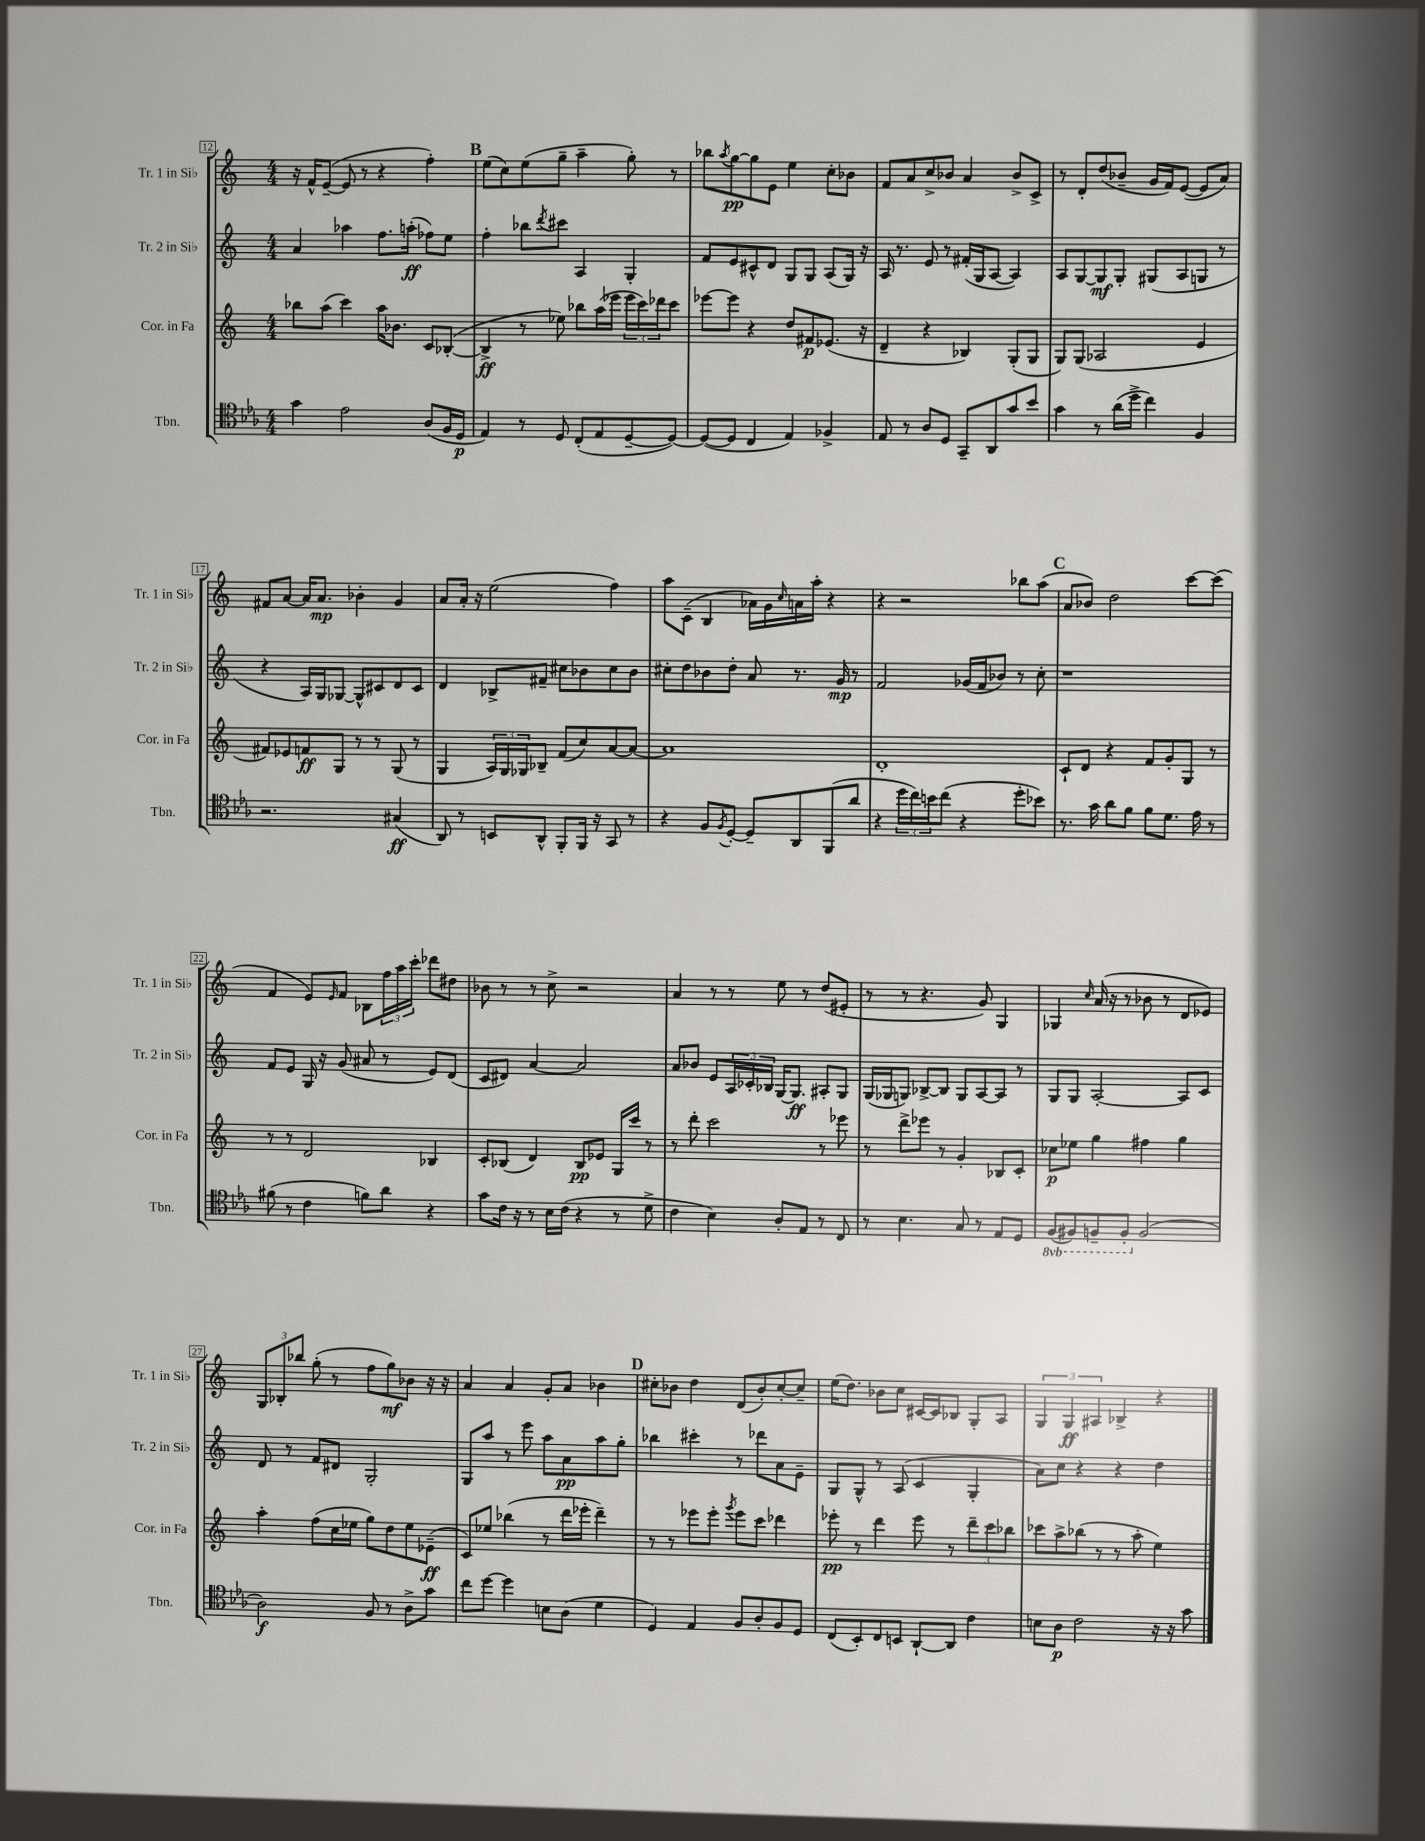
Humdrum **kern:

**kern	**kern	**kern	**kern
*staff4	*staff3	*staff2	*staff1
*clefC4	*clefG2	*clefG2	*clefG2
*k[b-e-a-]	*k[]	*k[]	*k[]
*M4/4	*M4/4	*M4/4	*M4/4
4g	8bb-	4a	16r
.	.	.	16f^^
.	(8aa	.	([8e~
2e-	4ccc)	4aa-	8e]
.	.	.	8r
.	16aa	8.ff	4r
.	8.b-	.	.
.	.	(16aa'	.
(8A-	8c	8ff-)	4ff')
16F	([8B-'	8ee	.
16D	.	.	.
=	=	=	=
4E-)	4B-^]	4ff'	(8ee
.	.	.	8cc)
8r	8r	8bb-	(8ee
.	.	8qddd	.
8D	8ee-)	8ccc#	8gg~
(8C'	8bb-	4A	4aa~
8E-	(16aa	.	.
.	16eee-	.	.
[8D~	24eee-	4G'	8gg')
.	24ccc)	.	.
.	24ddd-	.	.
8D_)	8ccc	.	8r
=	=	=	=
(8D_	[8eee-	8f	8bb-
.	.	.	8qaa
8D]	8eee-]	8e	[8gg
4C	4r	8c#^^	8gg]
.	.	8d	8e
4E-)	8dd	8G	4ee
.	8f#	8G	.
4F-^	(8.e-	(8A	8cc'
.	.	16G)	8b-
.	16r	16r	.
=	=	=	=
8E-	4d~	16A	8f
.	.	8.r	.
8r	.	.	8a
8A-	4r	8e	8cc^
8D	.	8r	8b-
8GG~	4B-)	(16f#'	4a
.	.	16G	.
8AA-	.	[8A	.
8g	(8G'	4A])	8b-^
8b-	8G	.	8c^
=	=	=	=
4g	8G)	8A	8r
.	(8G	[8G	8d'
8r	2A-	8G]	(8dd
(16a-	.	8G'	8b-~
16dd^	.	.	.
4cc)	.	(8G#	16g
.	.	.	16f)
.	.	8A	([8e
4F	4e	8G	8e]
.	.	8r	8a)
=	=	=	=
2.r	8f#)	4r	8f#
.	8e-	.	[8a
.	8f	16A)	16a]
.	.	16G	8.a
.	8G	[8G-	.
.	8r	8G-^^]	4b-'
.	8r	8c#	.
(4G#	(8G	8d	4g
.	8r	8c#	.
=	=	=	=
8AA-)	4G	4d	8a
8r	.	.	16a'
.	.	.	16r
8BB	24A)	8B-^	(2ee
.	24G	.	.
.	24G-	.	.
8AA-^^	8B-~	8f#~	.
8FF'	(8f	8cc#	.
16FF	8cc)	8b-	.
16r	.	.	.
8GG	[8a	8cc#	4ff)
8r	8a_	8b-	.
=	=	=	=
4r	1a]	8cc#'	8aa
.	.	8dd	(8c~
8F	.	8b-	4B
8qF	.	.	.
[8D'	.	8dd'	.
8D~]	.	8a	16a-)
.	.	.	16g
.	.	.	16qqcc
8AA-	.	8.r	16a
.	.	.	16aa'
(8FF	.	.	4r
.	.	16g	.
8a-	.	8r	.
=	=	=	=
4r	1d'	2f	4r
24dd	.	.	2r
24cc)	.	.	.
24b	.	.	.
(8cc	.	.	.
4r	.	(16g-	.
.	.	16f	.
.	.	8b-)	.
8dd'	.	8r	8bb-
8b-)	.	8cc'	(8aa
=	=	=	=
8.r	8c`	1r	8a
.	8d	.	8b-)
16g	.	.	.
8a-	4r	.	2dd
8f	.	.	.
8f	8f	.	.
8.d	8g'	.	.
.	8G	.	[8ccc
16e-	.	.	.
8r	8r	.	(8ccc]
=	=	=	=
(8f#	8r	8f	4f
8r	8r	8e	.
4c	2d	16G	8e)
.	.	16r	.
.	.	.	16qqe
.	.	(8g	8f
8f)	.	8a#	8B-
8a-	.	8r	24ff
.	.	.	24aa
.	.	.	24ccc'
4r	4B-	8e)	8ddd-
.	.	(8d	8dd#
=	=	=	=
8g	8c'	8c	8b-
16c	(8B-	8d#)	8r
16r	.	.	.
8r	4d)	[4a	8r
16B-	.	.	8cc^
(16c	.	.	.
4r	8B-	2a]	2r
.	8e-	.	.
8r	16G	.	.
.	16ccc	.	.
8d^	8r	.	.
=	=	=	=
4c	8r	8a	4a
.	8ddd'	8b-	.
4B-)	2ccc	8e	8r
.	.	24A	8r
.	.	24c-'	.
.	.	24B-	.
8A-'	.	[16G	8ee
.	.	8.G]	.
8E-	.	.	8r
8r	8r	8A#'	(8dd
8C	8eee-	8G	8e#'
=	=	=	=
8r	8r	(16G	8r
.	.	16G-	.
4.B-	8ddd^	8G)	8r
.	8eee-	[8B-^	4.r
.	8r	8B-]	.
8G	4g'	8G	.
8r	.	[8A	8g)
8E-	8B-	8A]	4G
8D	8c'	8r	.
=	=	=	=
(8FF	8cc-	8G	4G-
8FF#)	8ee-	8G	.
.	.	.	16qqcc
8FF~	4gg	[2A'	(16a
.	.	.	16r
8FF'	.	.	8r
(2F	4ff#	.	8b-
.	.	.	8r
.	4gg	8A]	8d
.	.	8c	8e-)
=	=	=	=
2A-)	4aa'	8d	12G
.	.	.	12B-'
.	.	8r	.
.	.	.	12bb-
.	(8ff	8f	(8gg'
.	16cc	8d#	8r
.	16ee-	.	.
8F	8gg)	2G'	8ff
8r	8dd	.	8gg)
8A-^	8ee-	.	8b-
8g	(8e-~	.	16r
.	.	.	16r
=	=	=	=
8cc	8c)	8G	4a
[8dd	8ee-	8aa	.
4dd]	(4bb-	8r	4a
.	.	8eee	.
8B	8r	8aa	8g'
(8A-	16ddd	8a	8a
.	16eee-'	.	.
4d	4ddd~)	8aa	4b-
.	.	8gg'	.
=	=	=	=
4D)	8r	4bb-	8cc#'
.	8r	.	8b-
4E-	8eee-	4ccc#'	4dd
.	8eee-'	.	.
.	8qggg	.	.
8F	8eee-	8r	(8d
8A-'	8ccc	8ddd-	8b-')
8F	4ddd-	8a	[8cc#'
8D	.	8e~	8cc#~]
=	=	=	=
(8C	8eee-'	8G	(16ee
.	.	.	8.dd)
8BB-')	8r	8G^^	.
8C	4ddd	8r	8b-
8BB	.	(8A	8cc
[8AA-`	8eee-	4c	[16c#
.	.	.	16c#]
8AA-]	8r	.	8B-
4c	12ddd~	4G'	8G'
.	12ccc	.	.
.	.	.	8A
.	12bb-	.	.
=	=	=	=
8B	8ccc-	8a)	6G
8A-	8aa^	8cc	.
.	.	.	6G
2c	(8bb-	4r	.
.	.	.	6A#
.	8r	.	.
.	8r	4r	4B-^
.	8aa'	.	.
16r	4ee)	4dd	4r
16r	.	.	.
8g	.	.	.
==	==	==	==
*-	*-	*-	*-
